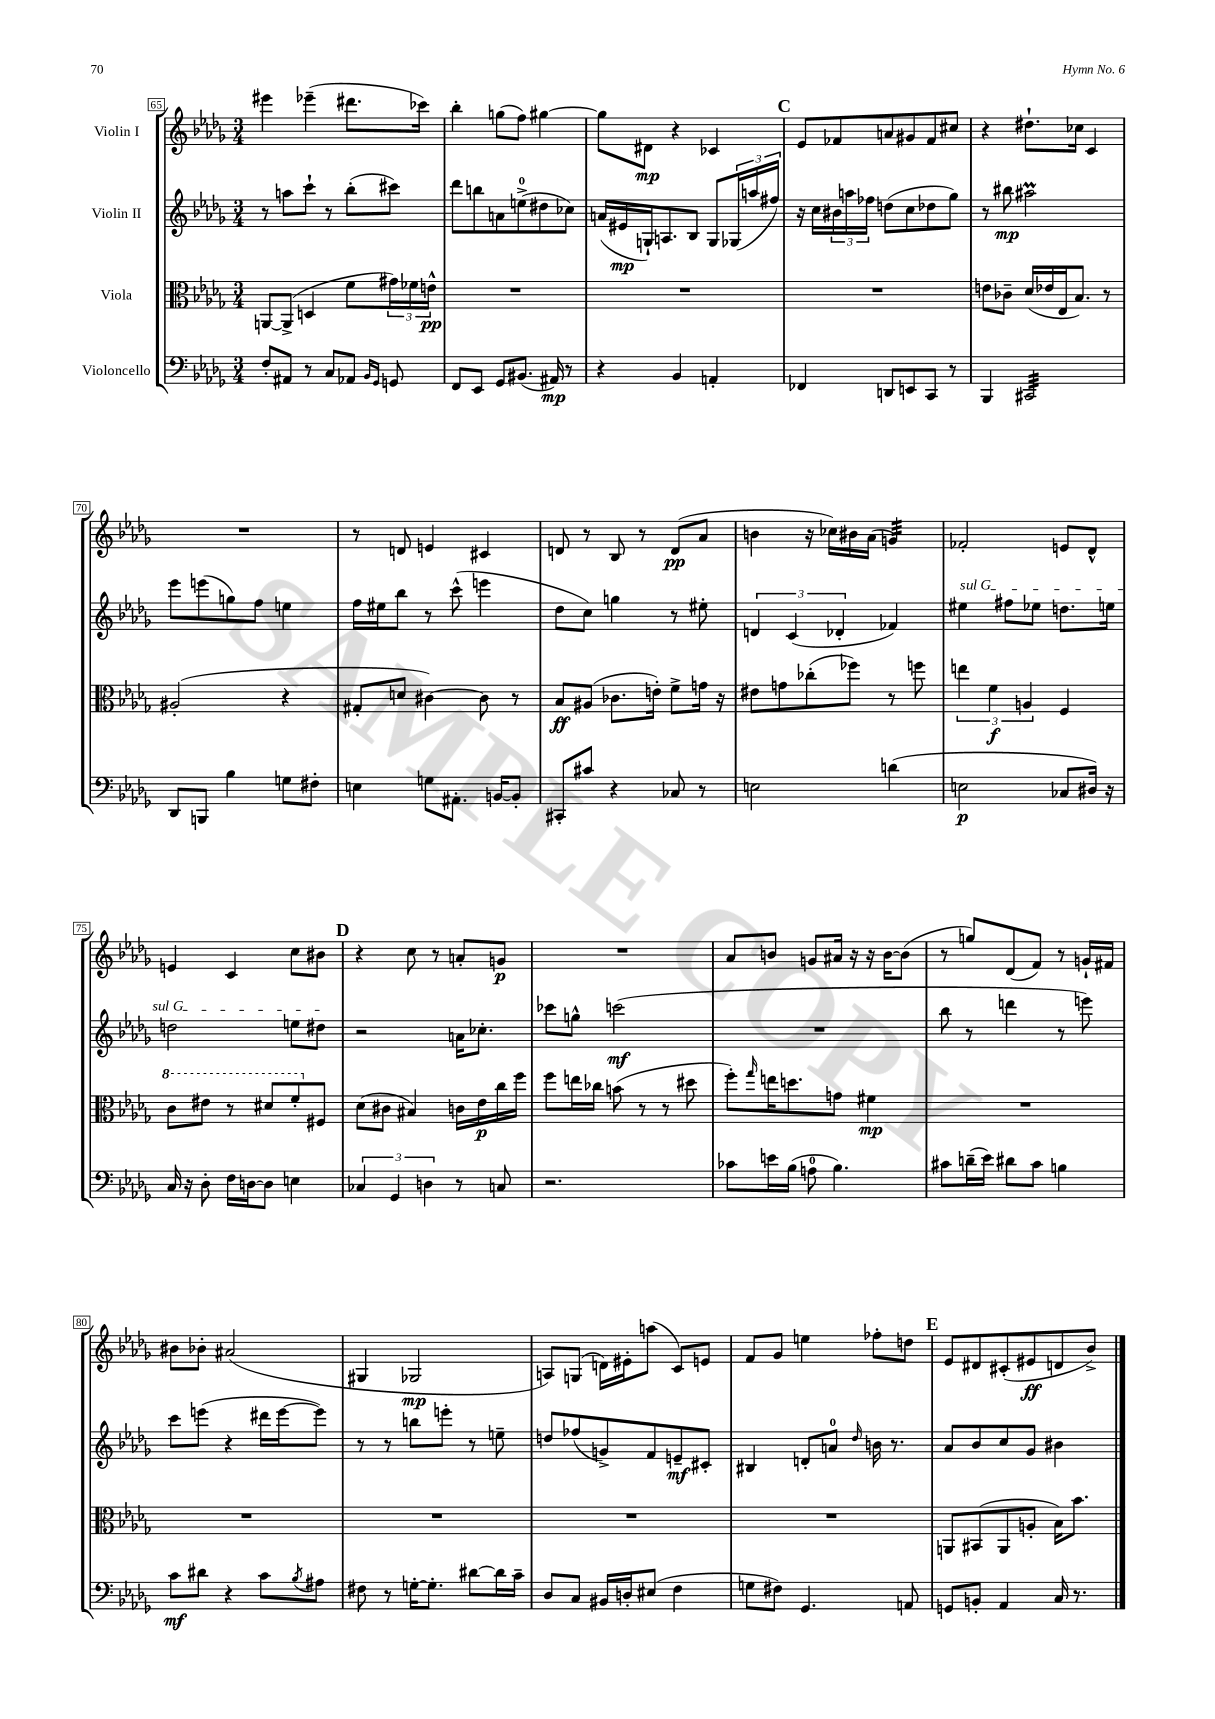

**kern	**kern	**kern	**kern
*staff4	*staff3	*staff2	*staff1
*clefF4	*clefC3	*clefG2	*clefG2
*k[b-e-a-d-g-]	*k[b-e-a-d-g-]	*k[b-e-a-d-g-]	*k[b-e-a-d-g-]
*M3/4	*M3/4	*M3/4	*M3/4
8F'	[8AA	8r	4eee#
8AA#	(8AA^]	8aa	.
8r	4D	8ccc`	(4eee-~
8C	.	8r	.
8AA-	8f	(8bb-'	8.ddd#
16qqBB-	.	.	.
16qqGG-	.	.	.
8GG	24g#)	8ccc#)	.
.	24f-	.	.
.	.	.	16ccc-)
.	24e^^	.	.
=	=	=	=
8FF	2.r	8ddd-	4bb-'
8EE-	.	8bb	.
8GG-	.	8a	(8gg
(8.BB#	.	(8ee^	8ff)
.	.	8dd#	[4gg#
16AA#)	.	.	.
8r	.	8cc-)	.
=	=	=	=
4r	2.r	(16a	8gg#]
.	.	16e#	.
.	.	16G`)	8d#
.	.	8.A	.
4BB-	.	.	4r
.	.	8B-	.
4AA'	.	8G	4c-
.	.	(24G-	.
.	.	24aa	.
.	.	24ff#)	.
=	=	=	=
4FF-	2.r	16r	8e-
.	.	16cc	.
.	.	24b#	8f-
.	.	24aa	.
.	.	24ff-	.
8DD	.	(8dd	8a
8EE	.	8cc	8g#
8CC	.	8dd-	8f-
8r	.	8gg-)	8cc#
=	=	=	=
4BBB-	8e	8r	4r
.	8c-~	8bb#	.
2CC#	(16d-	2aa#	8.dd#`
.	16e-	.	.
.	16E-	.	.
.	8.B-)	.	16cc-
.	.	.	4c
.	8r	.	.
=	=	=	=
8DD-	(2A#'	8eee-	2.r
8BBB	.	(8eee	.
4B-	.	8gg)	.
.	.	8ff	.
8G	4r	4ee	.
8F#'	.	.	.
=	=	=	=
4E	8G#'	16ff	8r
.	.	16ee#	.
.	8d	8bb-	8d
8G	[4c#)	8r	4e
8.AA#'	.	(8ccc^^	.
.	8c#]	4eee	4c#
[16BB	.	.	.
8BB']	8r	.	.
=	=	=	=
8CC#'	8B-	8dd-	8d
8c#	(8A#	8cc)	8r
4r	8.c-	4gg	8B-
.	.	.	8r
.	16e')	.	.
8C-	8f^	8r	(8d
8r	16g	8ee#'	8a-
.	16r	.	.
=	=	=	=
2E	8e#	6d	4b
.	8g	.	.
.	.	(6c	.
.	(8cc-'	.	16r
.	.	.	16cc-)
.	.	6d-'	.
.	8ff-)	.	16b#
.	.	.	(16a-
(4d	8r	4f-)	4g)
.	8ff	.	.
=	=	=	=
2E	6ee	4ee#	2f-'
.	6f	.	.
.	.	8ff#	.
.	6A	.	.
.	.	8ee-	.
8C-	4F	8.dd	8e
16D#)	.	.	8d-^^
16r	.	16ee	.
=	=	=	=
16C	8cc	2dd	4e
16r	.	.	.
8D-'	8ee#	.	.
16F	8r	.	4c
[16D	.	.	.
8D]	8dd#	.	.
4E	8ff'	8ee	8cc
.	8F#	8dd#	8b#
=	=	=	=
6C-	(8d-	2r	4r
.	8c#	.	.
6GG-	.	.	.
.	4B#)	.	8cc
6D	.	.	.
.	.	.	8r
8r	16c	16a	8a'
.	16e-	8.cc-'	.
8C	16cc	.	8g
.	16ff	.	.
=	=	=	=
2.r	8ff	8ccc-	2.r
.	16ee	8gg^^	.
.	16cc-	.	.
.	(8b	(2ccc	.
.	8r	.	.
.	8r	.	.
.	8dd#	.	.
=	=	=	=
8c-	8ff')	2.r	8a-
.	16qqgg-	.	.
16e	16ee	.	8b
(16B-	8.dd	.	.
8A	.	.	8g
4.B-)	8g	.	16a#
.	.	.	16r
.	4f#	.	16r
.	.	.	[16b
.	.	.	(8b]
=	=	=	=
8c#	2.r	8bb-	8r
(16d~	.	8r	8gg)
16e-)	.	.	.
8d#	.	4ddd	(8d-
8c#	.	.	8f)
4B	.	8r	8r
.	.	8eee)	16g`
.	.	.	16f#
=	=	=	=
8c	2.r	8ccc	8b#
8d#	.	(8eee	8b-'
4r	.	4r	(2a#
8c	.	16ddd#	.
.	.	[16eee	.
8qB-	.	.	.
8A#	.	8eee])	.
=	=	=	=
8F#	2.r	8r	4G#
8r	.	8r	.
[16G'	.	8bb	2G-
8.G']	.	.	.
.	.	8eee'	.
[8d#	.	8r	.
16d#]	.	8ee~	.
16c~	.	.	.
=	=	=	=
8D-	2.r	8dd	8A)
8C	.	(8ff-	(8G
16BB#	.	8g^)	16d)
16D'	.	.	16e#'
(8E#	.	8f	(8aa
4F	.	8e~	8c)
.	.	8c#'	8e
=	=	=	=
8G	2.r	4B#	8f
8F#)	.	.	8g-
4.GG-	.	8d'	4ee
.	.	8a	.
.	.	16qqdd-	.
.	.	16b	8ff-'
.	.	8.r	.
8AA	.	.	8dd
=	=	=	=
8GG	8AA	8a-	8e-
8BB'	(8BB#	8b-	8d#
4AA-	8AA	8cc	(8c#'
.	8A'	8g-	8e#
16C	16B-)	4b#	8d
8.r	8.b-	.	.
.	.	.	8b-^)
==	==	==	==
*-	*-	*-	*-
